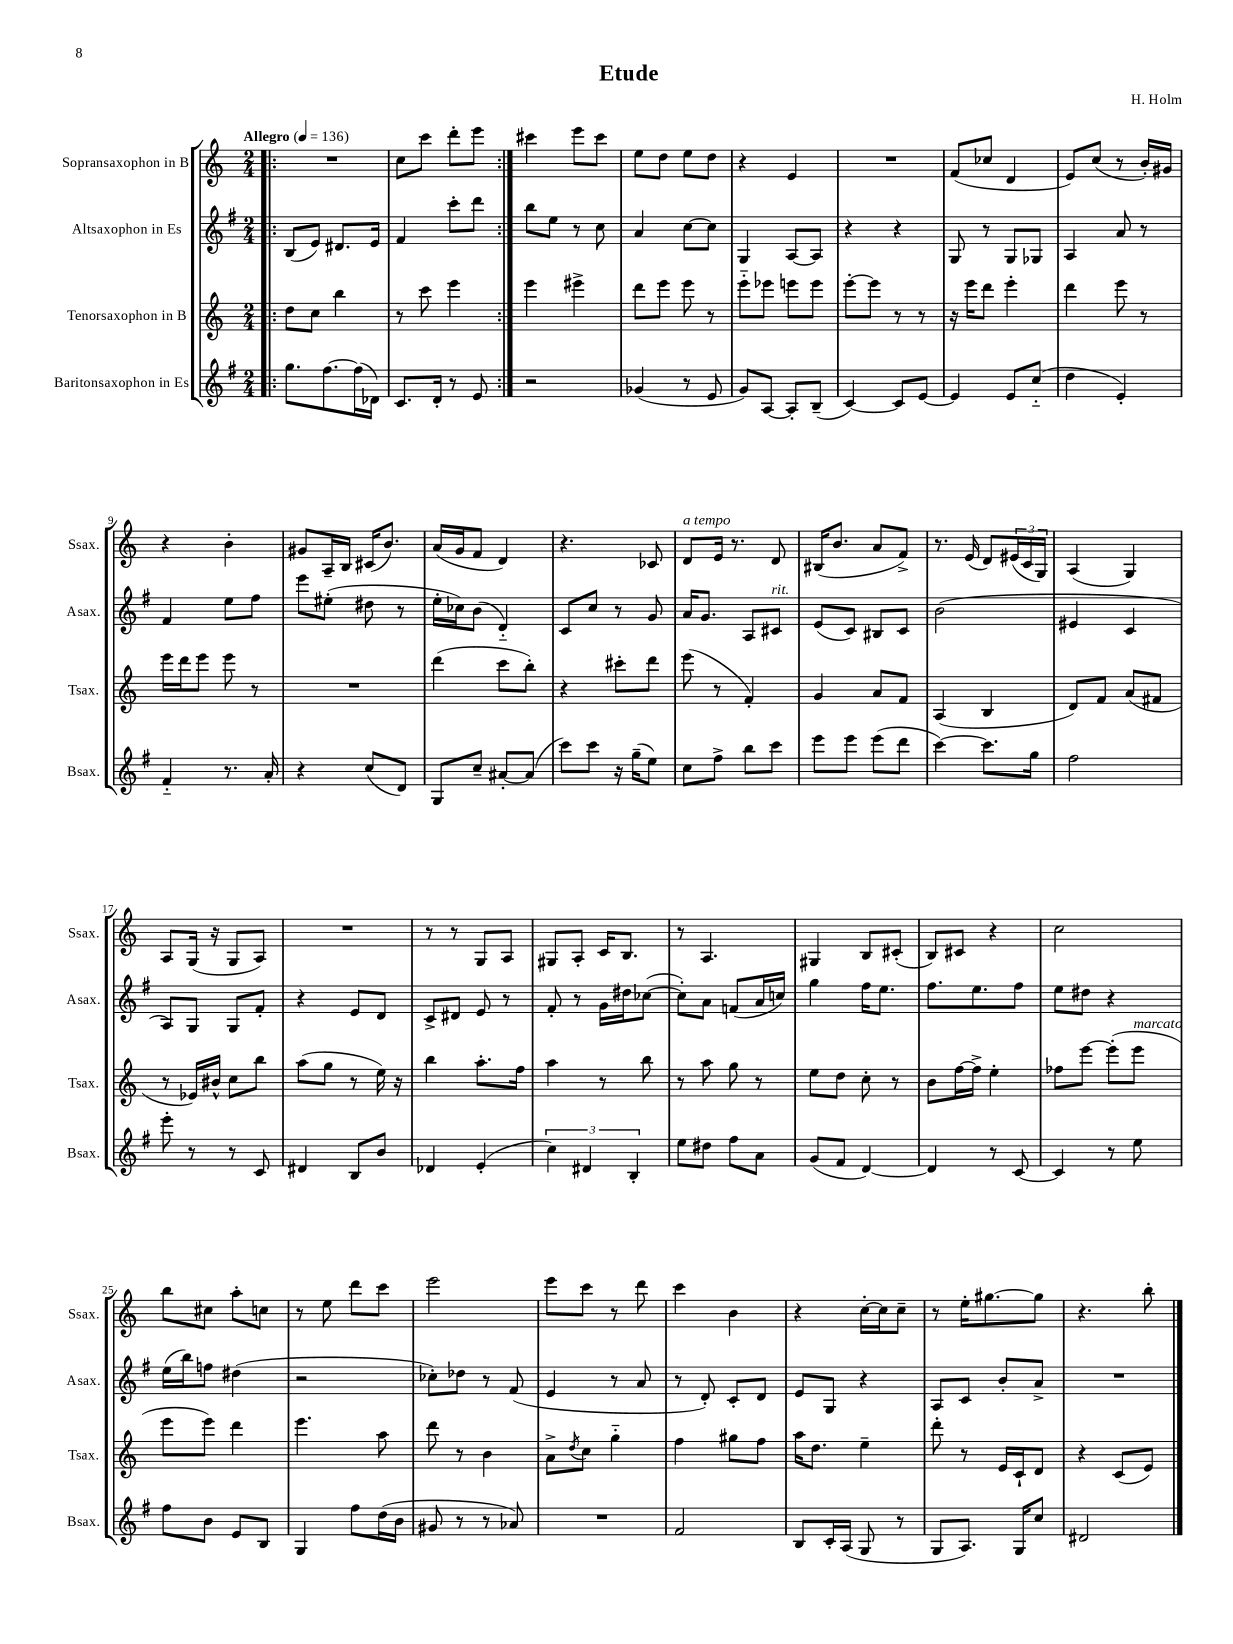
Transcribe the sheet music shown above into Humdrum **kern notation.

**kern	**kern	**kern	**kern
*staff4	*staff3	*staff2	*staff1
*clefG2	*clefG2	*clefG2	*clefG2
*k[f#]	*k[]	*k[f#]	*k[]
*M2/4	*M2/4	*M2/4	*M2/4
*MM136	*MM136	*MM136	*MM136
=!|:	=!|:	=!|:	=!|:
8.gg	8dd	(8B	2r
.	8cc	8e)	.
[8.ff#	.	.	.
.	4bb	8.d#	.
(16ff#]	.	.	.
16d-)	.	16e	.
=	=	=	=
8.c	8r	4f#	8cc
.	8ccc	.	8ccc
16d'	.	.	.
8r	4eee	8ccc'	8ddd'
8e	.	8ddd	8eee
=:|!	=:|!	=:|!	=:|!
2r	4eee	8bb	4ccc#
.	.	8ee	.
.	4eee#^	8r	8eee
.	.	8cc	8ccc#
=	=	=	=
(4g-	8ddd	4a	8ee
.	8eee	.	8dd
8r	8eee	[8cc	8ee
8e	8r	8cc]	8dd
=	=	=	=
8g)	8eee'~	4G	4r
[8A	8eee-	.	.
8A']	8eee	[8A	4e
(8B~	8eee	8A]	.
=	=	=	=
[4c)	[8eee'	4r	2r
.	8eee]	.	.
8c]	8r	4r	.
[8e	8r	.	.
=	=	=	=
4e]	16r	8G	(8f
.	16eee	.	.
.	8ddd	8r	8cc-
8e	4eee'	8G	4d
(8cc'~	.	8G-	.
=	=	=	=
4dd	4ddd	4A	8e)
.	.	.	(8cc
4e')	8eee	8a	8r
.	8r	8r	16b')
.	.	.	16g#
=	=	=	=
4f#'~	16eee	4f#	4r
.	16ddd	.	.
.	8eee	.	.
8.r	8eee	8ee	4b'
.	8r	8ff#	.
16a'	.	.	.
=	=	=	=
4r	2r	8eee	8g#
.	.	(8ee#'	16A~
.	.	.	16B
(8cc	.	8dd#	(16c#
.	.	.	8.b)
8d)	.	8r	.
=	=	=	=
8G	(4ddd	16ee'	(16a
.	.	16cc-)	16g
8cc~	.	(8b	8f
[8a#'	8ccc	4d'~)	4d)
(8a#]	8bb')	.	.
=	=	=	=
8ccc)	4r	8c	4.r
8ccc	.	8cc	.
16r	8ccc#'	8r	.
(16gg~	.	.	.
8ee)	8ddd	8g	8c-
=	=	=	=
8cc	(8eee	16a	8d
.	.	8.g	.
8ff#^	8r	.	16e
.	.	.	8.r
8bb	4f')	8A	.
8ccc	.	8c#	8d
=	=	=	=
8eee	4g	(8e	(16B#
.	.	.	8.b
8eee	.	8c)	.
(8eee	8a	8B#	8a
8ddd	8f	8c	8f^)
=	=	=	=
[4ccc)	(4A	(2b	8.r
.	.	.	(16e
8.ccc]	4B	.	8d)
.	.	.	(24e#
.	.	.	24c
16gg	.	.	.
.	.	.	24G)
=	=	=	=
2ff#	8d)	4e#	(4A
.	8f	.	.
.	(8a	4c	4G)
.	8f#	.	.
=	=	=	=
8eee'	8r	8A)	8A
8r	16e-)	8G	(16G
.	16b#^^	.	16r
8r	8cc	8G	8G
8c	8bb	8f#'	8A)
=	=	=	=
4d#	(8aa	4r	2r
.	8gg	.	.
8B	8r	8e	.
8b	16ee)	8d	.
.	16r	.	.
=	=	=	=
4d-	4bb	8c^	8r
.	.	8d#	8r
(4e'	8.aa'	8e	8G
.	.	8r	8A
.	16ff	.	.
=	=	=	=
6cc)	4aa	8f#'	8G#
.	.	8r	8A'
6d#	.	.	.
.	8r	16g	16c
.	.	16dd#	8.B
6B'	.	.	.
.	8bb	([8cc-	.
=	=	=	=
8ee	8r	8cc-'])	8r
8dd#	8aa	8a	4.A
8ff#	8gg	(8f	.
8a	8r	16a	.
.	.	16cc)	.
=	=	=	=
(8g	8ee	4gg	4G#
8f#	8dd	.	.
[4d)	8cc'	16ff#	8B
.	.	8.ee	.
.	8r	.	(8c#'
=	=	=	=
4d]	8b	8.ff#	8B)
.	[16ff	.	8c#
.	16ff^]	8.ee	.
8r	4ee'	.	4r
[8c	.	8ff#	.
=	=	=	=
4c]	8ff-	8ee	2cc
.	[8eee	8dd#	.
8r	(8eee']	4r	.
8ee	8eee	.	.
=	=	=	=
8ff#	8eee	(16ee	8bb
.	.	16bb)	.
8b	8eee)	8ff	8cc#
8e	4ddd	(4dd#	8aa'
8B	.	.	8cc
=	=	=	=
4G	4.eee	2r	8r
.	.	.	8ee
8ff#	.	.	8ddd
(16dd	8aa	.	8ccc
16b	.	.	.
=	=	=	=
8g#	8ddd	8cc-')	2eee
8r	8r	8dd-	.
8r	4b	8r	.
8a-)	.	(8f#	.
=	=	=	=
2r	8a^	4e	8eee
.	8qdd	.	.
.	8cc	.	8ccc
.	4gg'~	8r	8r
.	.	8a	8ddd
=	=	=	=
2f#	4ff	8r	4ccc
.	.	8d')	.
.	8gg#	8c'	4b
.	8ff	8d	.
=	=	=	=
8B	16aa	8e	4r
.	8.dd	.	.
16c'	.	8G	.
(16A	.	.	.
8G	4ee~	4r	[16cc'
.	.	.	16cc]
8r	.	.	8cc~
=	=	=	=
8G	8ddd'	8A	8r
8.A)	8r	8c	16ee'
.	.	.	[8.gg#
.	16e	8b'	.
16G	16c`	.	.
8cc	8d	8a^	8gg#]
=	=	=	=
2d#	4r	2r	4.r
.	(8c	.	.
.	8e)	.	8bb'
==	==	==	==
*-	*-	*-	*-
